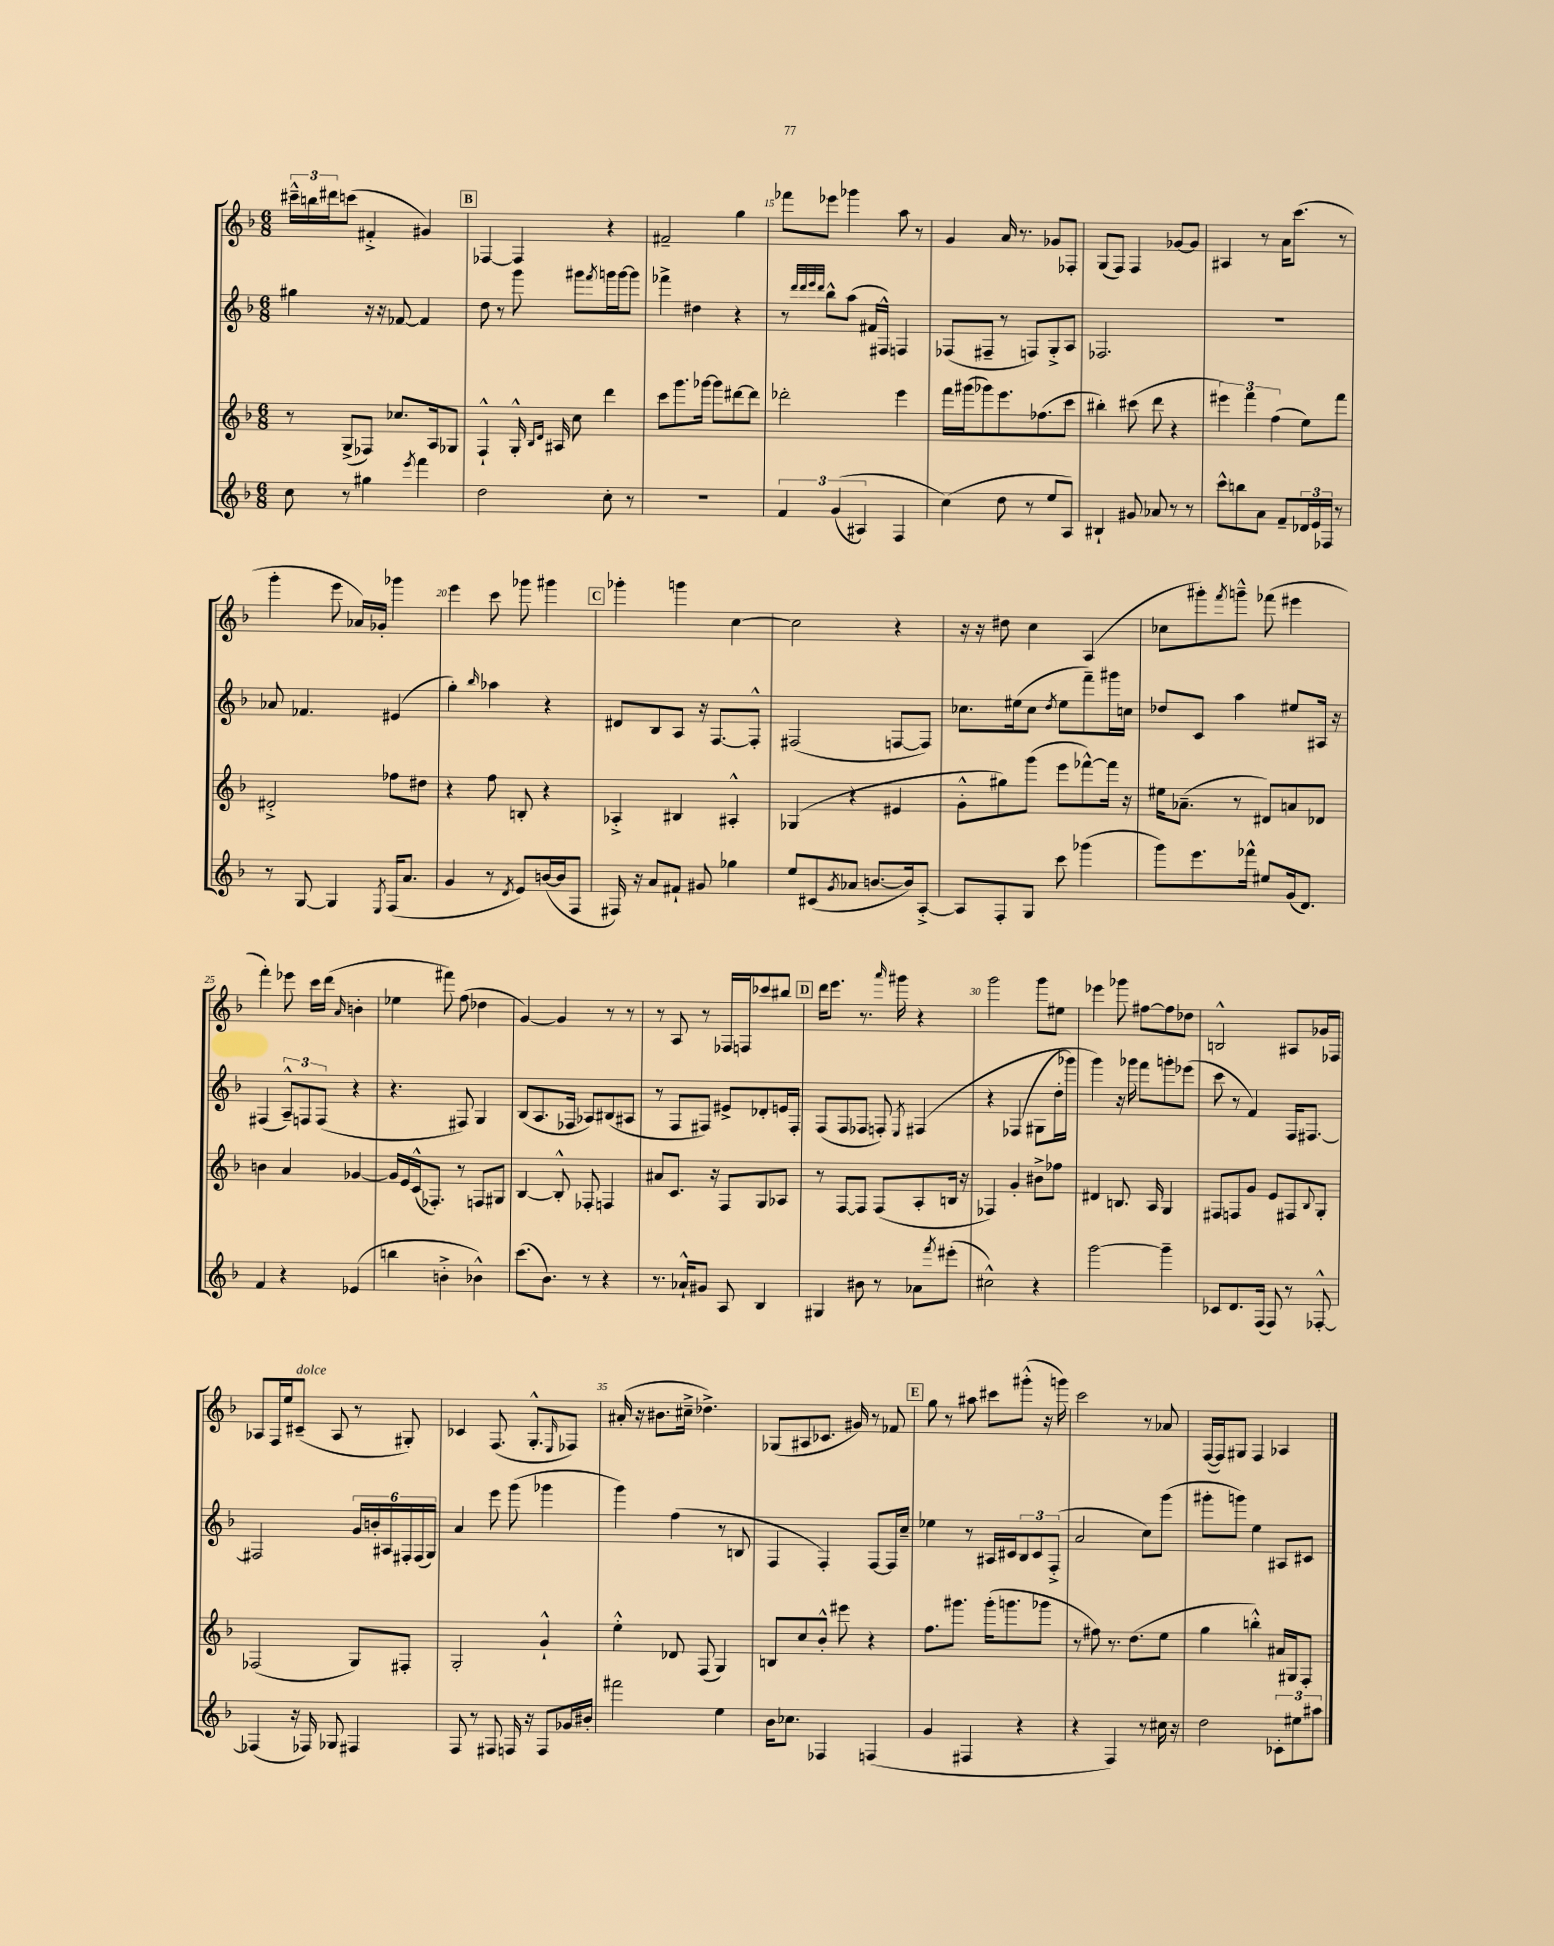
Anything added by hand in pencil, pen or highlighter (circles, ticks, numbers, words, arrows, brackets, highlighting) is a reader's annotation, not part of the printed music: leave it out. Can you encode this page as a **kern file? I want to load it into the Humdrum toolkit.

**kern	**kern	**kern	**kern
*part4	*part3	*part2	*part1
*staff4	*staff3	*staff2	*staff1
*clefG2	*clefG2	*clefG2	*clefG2
*k[b-]	*k[b-]	*k[b-]	*k[b-]
*M6/8	*M6/8	*M6/8	*M6/8
=12	=12	=12	=12
8cc\	8r	4gg#X\	24ccc#X~^^\LL
.	.	.	24bbn\
.	.	.	24ddd#X\J
8r	(8G^/L	.	(8cccn\J
4gg#X\	8F-X/J)	16r	4f#X'^/
.	.	16r	.
.	8.cc-X/L	[8f-X/	.
8qeee/	.	.	.
4fff\	.	4f-/]	4g#X/)
.	16A/k	.	.
.	8G-X/J	.	.
!!LO:REH:place=s1:t=B
=13	=13	=13	=13
2dd\	4F`^^/	8dd\	[4F-X/
.	.	8r	.
.	16G'^^/	8ggg\	4F-/]
.	16qqB-/LL	.	.
.	16qqd/JJ	.	.
.	16A#X/	.	.
.	8cc\	8ggg#X\L	.
.	.	8qfff/	.
8cc'\	4ddd\	16gggn\L	4r
.	.	[16ggg\J	.
8r	.	8ggg\J]	.
=14	=14	=14	=14
2.r	8ccc\L	4fff-X^\	2f#X~/
.	8.ggg\	.	.
.	.	4dd#X\	.
.	[16ggg-X\Jk	.	.
.	8ggg-\L]	.	.
.	[8ddd#X\	4r	4gg\
.	8ddd#\J]	.	.
=15	=15	=15	=15
6f/	2ddd-X'\	8r	8fff-X\L
.	.	32qqddd/LLL	.
.	.	32qqddd/	.
.	.	32qqeee/	.
.	.	32qqddd/JJJ	.
.	.	8bb-^^\L	8eee-X\J
((6g/	.	.	.
.	.	(8aa\J	4ggg-X\
6A#X/)	.	.	.
.	.	16f#X/LL	.
.	.	16F#X^^/JJ)	.
4F/	4eee\	4Fn/	8aa\
.	.	.	8r
=16	=16	=16	=16
(4cc\)	16fff\LL	(8F-X/L	4g/
.	(16ggg#X\J	.	.
.	8ggg-X\)	8F#X~/J	.
8dd\	8.eee\	8r	16a/
.	.	.	8.r
8r	.	8Fn/L)	.
.	(8.ff-X\	.	.
8ee/L	.	8G'^/	8g-X/L
8A/J)	8ccc\J	8A/J	8F-X'/J
=17	=17	=17	=17
4B#X`/	4bb#X'\)	2.F-X/	(8G/L
.	.	.	8F/J)
8g#X/	(8ccc#X\	.	4F/
8a-X/	8ddd\	.	.
8r	4r	.	[8g-X/L
8r	.	.	8g-/J]
=18	=18	=18	=18
8ccc^^\L	6eee#X\)	2.r	4A#X/
8bbn\	.	.	.
.	6fff\	.	.
8a\J	.	.	8r
.	(6ff\	.	.
8f~/L	.	.	16a\KL
.	.	.	(8.ccc\J
24d-X/L	8ee\L)	.	.
24e/	.	.	.
24F-X/JJ	.	.	.
8r	8fff\J	.	8r
!!LO:LB:g=z
=19	=19	=19	=19
8r	2d#X'^/	8a-X/	4ggg'\
[8G/	.	4.f-X/	.
4G/]	.	.	8eee\
.	.	.	16a-X/LL)
.	.	.	16g-X'/JJ
8qE/	.	.	.
(16F/KL	8ff-X\L	(4e#X/	4ggg-X\
8.a/J	.	.	.
.	8dd#X\J	.	.
=20	=20	=20	=20
4g/	4r	4gg'\)	4eee\
.	.	16qqbb-/	.
8r	8ff\	4aa-X\	8ccc\
8qd/	.	.	.
8e/L)	8Bn'/	.	8ggg-X\
([16bn/L	4r	4r	4ggg#X\
16b/J]	.	.	.
8F/J	.	.	.
!!LO:REH:place=s1:t=C
=21	=21	=21	=21
16F#X/)	4A-X'^/	8d#X/L	4ggg-X'\
16r	.	.	.
8a/L	.	8B-/	.
8f#X`/J	4B#X/	8A/J	4gggn\
8g#X/	.	16r	.
.	.	[8.F/L	.
4gg-X\	4A#X'^^/	.	[4cc\
.	.	8F'^^/J]	.
=22	=22	=22	=22
8ee/L	(4G-X/	(2F#X/	2cc\]
(8c#X/	.	.	.
8qg/	.	.	.
8a-X/J	4r	.	.
[8.bn/L	.	.	.
.	4e#X/	[8Fn/L	4r
16b/k])	.	.	.
[8A'^/J	.	8F/J])	.
=23	=23	=23	=23
8A/L]	8g'^^\L	8.cc-X\L	16r
.	.	.	16r
8F'/	8gg#X\)	.	8dd#X\
.	.	(16ee#X\k	.
8G/J	(8ggg\J	8cc-\J	4cc\
.	.	8qdd/	.
8ccc\	8eee\L	8ee#\L	.
(4ggg-X\	[8fff-X^^\)	8fff~\)	(4A/
.	16fff-\Jk]	16ggg#X\L	.
.	16r	16ccn\JJ	.
=24	=24	=24	=24
8ggg\L)	16ee#X\KL	8dd-X/L	8cc-X\L
.	(8.a-X~\J	.	.
8.eee\	.	8c/J	8ggg#X'\)
.	.	.	8qfff/
.	8r	4aa\	8gggn~^^\J
16fff-X^^\Jk	.	.	.
8ee#X/L	8d#X/L)	.	(8fff-X\
(16g/k	8an/	8ee#X/L	4eee#X\
8.d/J)	.	.	.
.	8d-X/J	16A#X/Jk	.
.	.	16r	.
!!LO:LB:g=z
=25	=25	=25	=25
4f/	4bn\	(4F#X/	4fff'\)
4r	4a/	12A~^^/L)	8eee-X\
.	.	12Fn/	.
.	.	.	16ccc\LL
.	.	(12F/J	.
.	.	.	(16ddd\JJ
.	.	.	16qqa/
(4e-X/	[4g-X/	4r	4bn'\
=26	=26	=26	=26
4bbn\	16g-/LL]	4.r	4ee-X\
.	16e/	.	.
.	(16c^^/J	.	.
.	8.F-X'/J)	.	.
4bn'^\	.	.	8fff#X\)
.	8r	8F#X/)	(8ff\
4b-X^^\)	8Fn/L	4G/	4dd-X\
.	8G#X/J	.	.
=27	=27	=27	=27
(8.ccc\L	[4B-/	(8B-/L	[4g/)
.	.	8.A/	.
8.b-\J)	.	.	.
.	8B-'^^/]	.	4g/]
.	.	16F-X/Jk	.
8r	8F-X'/	8A-X/L)	.
4r	4Fn/	(8B#X/	8r
.	.	8A#X/J	8r
=28	=28	=28	=28
8.r	8a#X/L	8r	8r
.	8.c/J	8F/L	8A/
16a-X`^^/KL	.	.	.
8g#X/J	.	8F#X/J)	8r
.	16r	.	.
8A/	8F/L	8e#X^/L	16F-X/LL
.	.	.	16Fn/J
4B-/	8G/	8d-X'/	8ccc-X/
.	8A-X/J	16en/L	8bb#X/J
.	.	16F#'/JJ	.
!!LO:REH:place=s1:t=D
=29	=29	=29	=29
4G#X/	8r	(8F/L	16ddd\KL
.	.	.	8.eee\J
.	[8F/L	8F/	.
8b#X\	8F/J]	8F-X/J	8.r
8r	(8F/L	8Fn'/)	.
.	.	.	16qqaaa/
.	.	.	16ggg#X\
.	.	8qE/	.
8a-X\L	8A'/	(4F#X/	4r
8qfff/	.	.	.
(8eee#X'\J	16Bn/Jk	.	.
.	16r	.	.
=30	=30	=30	=30
2cc#X^^\)	4F-X/)	4r	2ggg\
.	4g'/	(4F-X/	.
4r	8b#X^\L	8G#X\L	8ggg\L
.	8ff-X\J	16dd'\L	8ee#X\J
.	.	16ggg-X\JJ)	.
=31	=31	=31	=31
[2ggg\	4d#X/	4ggg\)	4eee-X\
.	8.Bn/	16r	8ggg-X\
.	.	16ggg-X\	.
.	.	8fff\L	[8ff#X\L
.	16A/	.	.
4ggg~\]	4G/	8gggn'\	8ff#\]
.	.	(8eee-X\J	8dd-X\J
=32	=32	=32	=32
8c-X/L	8F#X/L	8ccc\	2Bn^^/
8.d/	8Fn/	8r	.
.	8g/J	4f/)	.
(16F/Jk	.	.	.
8F/)	8e/L	.	.
8r	8F#X/	16F/KL	8A#X/L
.	.	[8.F#X/J	.
.	8qqB-/	.	.
[8F-X'^^/	8G'/J	.	16g-X/L
.	.	.	16F-X/JJ
!!LO:LB:g=z
=33	=33	=33	=33
(4F-X/]	(2F-X/	2F#X/]	8A-X/L
.	.	.	16F/L
.	.	.	16ee/J
!	!	!	!LO:TX:a:i:t=dolce
16r	.	.	(8c#X~/J
16F-X/)	.	.	.
8G-X/	.	.	8A-/
4F#X/	8G/L)	24g/LL	8r
.	.	24bn'/	.
.	.	24A#X/	.
.	8F#X'/J	24F#X'/	8G#X'/)
.	.	(24F#/	.
.	.	24G/JJ)	.
=34	=34	=34	=34
8F/	2G'/	4a/	4c-X/
8r	.	.	.
8F#X/	.	8eee\	(8.F/
16Fn/	.	(8ggg\	.
16r	.	.	8.G'^^/L
8F/L	4g`^^/	4ggg-X\	.
.	.	.	16qqE/
16g-X/L	.	.	8F-X/J)
16b#X'/JJ	.	.	.
=35	=35	=35	=35
2fff#X\	4ee'^^\	4ggg\)	(16a#X'/
.	.	.	16r
.	.	.	8.b#X\L
.	8d-X/	(4ff\	.
.	.	.	16cc#X~^\Jk
.	(8F/	.	4.dd-X^\)
4ee\	4G/)	8r	.
.	.	8Bn/	.
=36	=36	=36	=36
16b-\KL	8Bn/L	4F/	(8G-X/L
8.cc-X\J	.	.	.
.	8cc/	.	8A#X/
4F-X/	8b-'^^/J	4F'/)	8.c-X/J
.	8eee#X\	.	.
.	.	.	16g#X/)
(4Fn/	4r	[8F/L	8r
.	.	16F/L]	8f-X/
.	.	16cc~/JJ	.
!!LO:REH:place=s1:t=E
=37	=37	=37	=37
4g/	8.ff\L	4ee-X\	8gg\
.	.	.	8r
.	8.ggg#X\J	.	.
4F#X/	.	8r	8aa#X\
.	(16ggg#'\KL	16A#X/LL	8ccc#X\L
.	8.gggn\	16c#X/J	.
4r	.	12B-/	(8ggg#X'^^\J
.	.	12c#/	.
.	8ggg-X\J	.	16r
.	.	(12F'^/J	.
.	.	.	16gggn\)
=38	=38	=38	=38
4r	8r	2a/	2ccc\
.	8ff#X\)	.	.
4F/)	8.r	.	.
.	(8.dd\L	.	.
8r	.	8cc\L)	8r
16cc#X\	8ee\J	(8ggg\J	8a-X/
16r	.	.	.
=39	=39	=39	=39
2dd\	4gg\	8ggg#X'\L	([16F/LL
.	.	.	16F/J])
.	.	8gggn\J)	8G#X/J
.	4bbn'^^\)	4ee\	4F/
12c-X'\L	16a#X/LL	8A#X/L	4A-X/
.	16G#X/J	.	.
12ee#X\	.	.	.
.	8F'/J	8c#X/J	.
12aa#X\J	.	.	.
==	==	==	==
*-	*-	*-	*-
